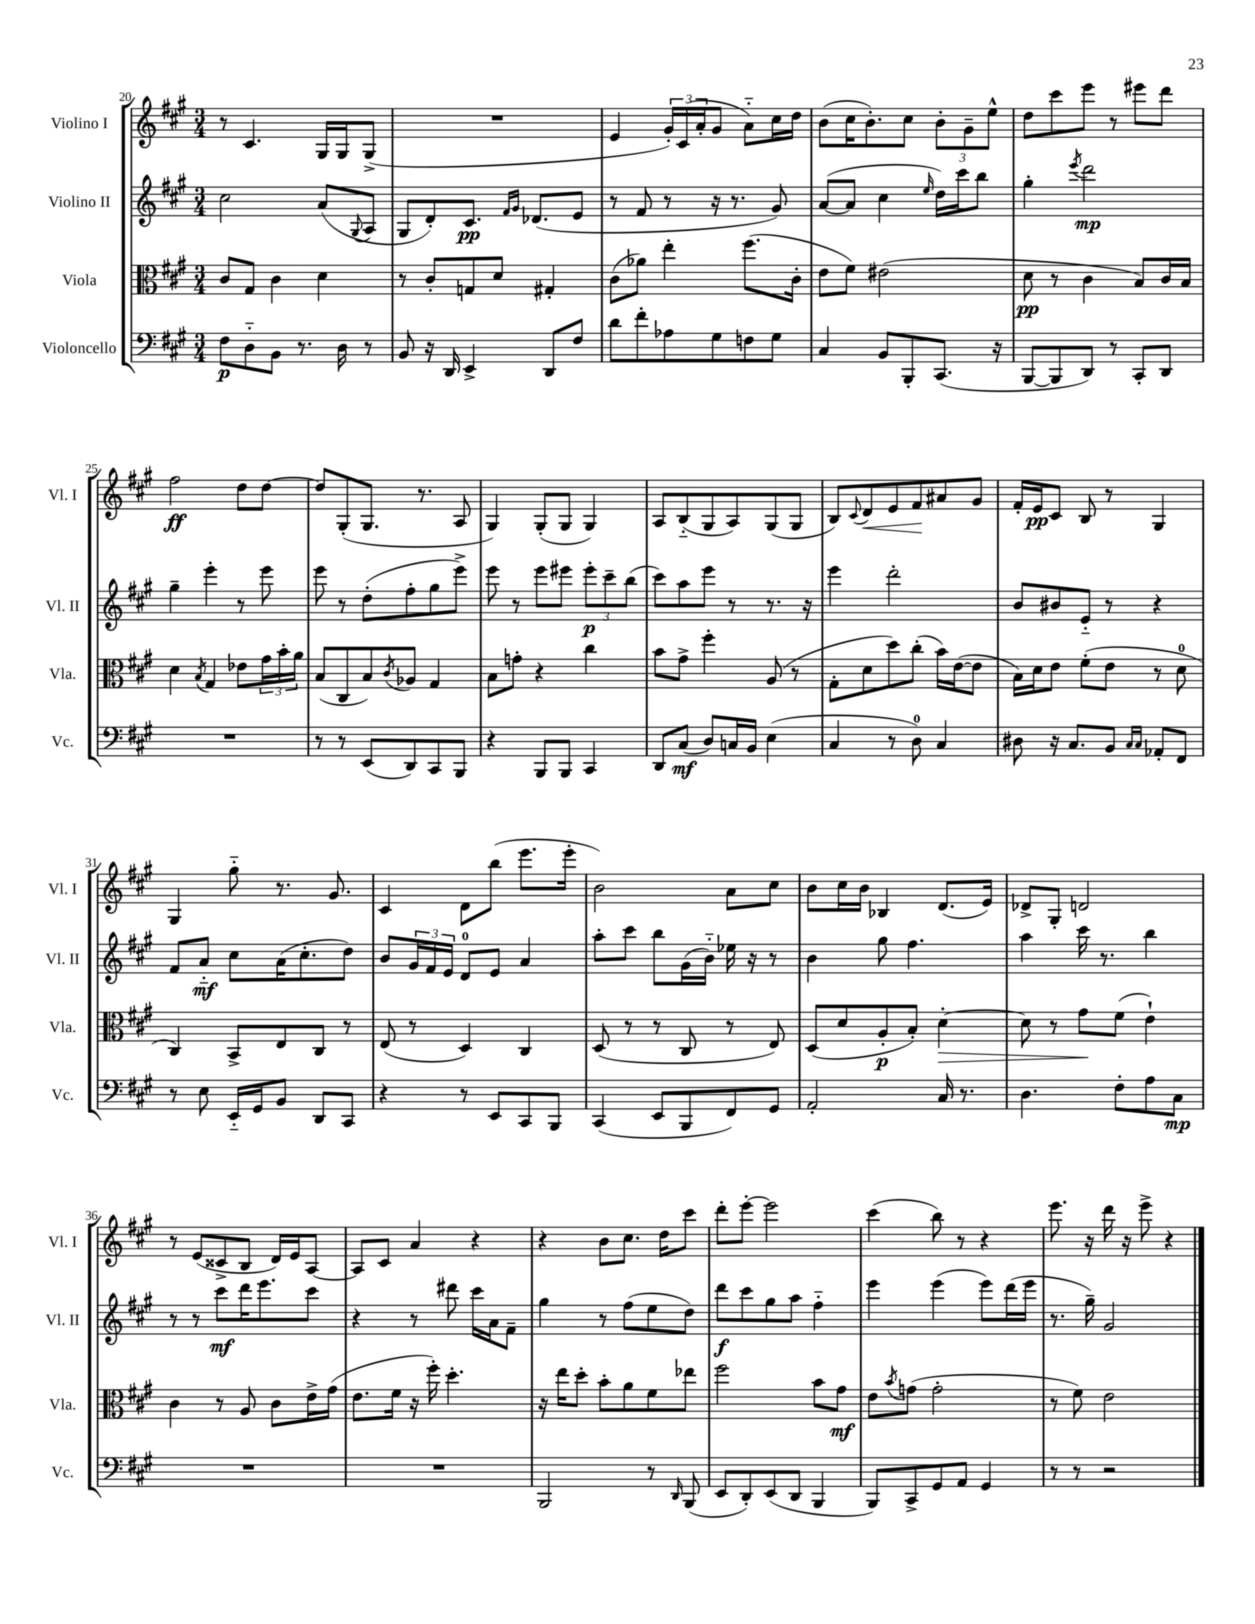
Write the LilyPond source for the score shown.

<<
\new StaffGroup <<
\new Staff = "s0" \with { instrumentName = "Violino I" shortInstrumentName = "Vl. I" } {
    \clef treble \key a \major \numericTimeSignature \time 3/4
    r8 cis'4. gis16 gis16 gis8->( |
    R2. |
    e'4 \tuplet 3/2 { gis'16-.) cis'16( a'16-. } gis'8 a'8-_) cis''16 d''16 |
    b'8( cis''16 b'8.-.) cis''8 \tuplet 3/2 { b'8-. gis'8-- e''8-^ } |
    d''8 cis'''8 e'''8 r8 eis'''8 d'''8 |
    fis''2\ff d''8 d''8~ |
    d''8 gis8-.( gis8. r8. a8 |
    gis4) gis8-.( gis8 gis4) |
    a8 b8-_( gis8 a8) gis8( gis8 |
    b8) \appoggiatura { cis'8 } d'8\< e'8 fis'8\! ais'8 gis'8 |
    fis'16-. e'16\pp cis'8 b8 r8 gis4 |
    gis4 gis''8-_ r8. gis'8. |
    cis'4 d'8 b''8( e'''8. e'''16-. |
    b'2) a'8 cis''8 |
    b'8 cis''16 b'16 bes4 d'8.( e'16) |
    des'8-> gis8-. d'2 |
    r8 e'8( cisis'8-> b8 d'16) e'16 a8~ |
    a8 cis'8 a'4 r4 |
    r4 b'8 cis''8. d''16 cis'''8 |
    d'''8-. e'''8~-. e'''2 |
    cis'''4( b''8) r8 r4 |
    e'''8. r16 d'''16 r16 e'''8-> r4 \bar "|." |
}
\new Staff = "s1" \with { instrumentName = "Violino II" shortInstrumentName = "Vl. II" } {
    \clef treble \key a \major \numericTimeSignature \time 3/4
    cis''2 a'8( \appoggiatura { gis8 } a8 |
    gis8 d'8-.) cis'8.\pp \grace { fis'16 gis'16 } des'8.( e'8 |
    r8 fis'8 r8 r16 r8. gis'8) |
    a'8~( a'8 cis''4 \grace { e''16 } d''16) cis'''16 b''8 |
    gis''4-. \acciaccatura { e'''8 } d'''2\mp |
    gis''4-- e'''4-. r8 e'''8 |
    e'''8 r8 d''8-.( fis''8-. gis''8 e'''8->) |
    e'''8 r8 e'''8 eis'''8 \tuplet 3/2 { eis'''8-.\p cis'''8-- b''8( } |
    cis'''8) a''8 e'''8 r8 r8. r16 |
    e'''4 d'''2-. |
    b'8 bis'8 e'8-_ r8 r4 |
    fis'8 a'8-_\mf cis''8 a'16( cis''8.-. d''8) |
    b'8 \tuplet 3/2 { gis'16 fis'16 e'16 } d'8-0 e'8 a'4 |
    a''8-. cis'''8 b''8 gis'16( b'16-_) ees''16 r16 r8 |
    b'4 gis''8 fis''4. |
    a''4 cis'''16 r8. b''4 |
    r8 r8 cis'''8\mf d'''16 e'''8. cis'''8 |
    r4 r8 dis'''8 cis'''16 a'16 fis'8-- |
    gis''4 r8 fis''8( e''8 d''8) |
    d'''8\f cis'''8 gis''8 a''8 fis''4-_ |
    e'''4 e'''4( e'''8) d'''16( e'''16 |
    r8. gis''16--) gis'2 \bar "|." |
}
\new Staff = "s2" \with { instrumentName = "Viola" shortInstrumentName = "Vla." } {
    \clef alto \key a \major \numericTimeSignature \time 3/4
    cis'8 gis8 cis'4 d'4 |
    r8 cis'8-. g8 d'8 gis4-. |
    cis'8( aes'8) e''4-. fis''8.( cis'16-. |
    e'8 fis'8) eis'2( |
    d'8\pp r8 cis'4 b8) cis'16 b16 |
    d'4 \acciaccatura { b8 } gis4 ees'8 \tuplet 3/2 { gis'16 b'16-. a'16 } |
    b8( cis8 b8) \acciaccatura { cis'8 } aes8 gis4 |
    b8 g'8-. r4 cis''4 |
    b'8 gis'8-> fis''4-. a8( r8 |
    gis8-. d'8 d''8) cis''8-.( b'16) e'16~( e'8 |
    b16) d'16 e'8 fis'8-.( e'8 r8 d'8-0 |
    cis4) b,8-> e8 cis8 r8 |
    e8( r8 d4) cis4 |
    d8( r8 r8 cis8 r8 e8) |
    d8( d'8 a8-.\p b8-.) d'4~-.\> |
    d'8 r8 gis'8\! fis'8( e'4-!) |
    cis'4 r8 a8 cis'8 e'16-> gis'16( |
    e'8. fis'16 r16 fis''16-.) d''4.-. |
    r16 e''16 d''8-. b'8-. a'8 fis'8 ees''8 |
    fis''2 b'8 gis'8\mf |
    e'8 \acciaccatura { b'8 } g'8( g'2-. |
    r8 fis'8) e'2 \bar "|." |
}
\new Staff = "s3" \with { instrumentName = "Violoncello" shortInstrumentName = "Vc." } {
    \clef bass \key a \major \numericTimeSignature \time 3/4
    fis8\p d8-_ b,8 r8. d16 r8 |
    b,8 r16 d,16 e,4-> d,8 fis8 |
    d'8 fis'8-. aes8 gis8 f8 gis8 |
    cis4 b,8 b,,8-. cis,8.( r16 |
    b,,8~ b,,8 d,8) r8 cis,8-. d,8 |
    R2. |
    r8 r8 e,8( d,8) cis,8 b,,8 |
    r4 b,,8 b,,8 cis,4 |
    d,8 cis8\mf( d8) c16 b,16 e4( |
    cis4 r8 d8-0) cis4 |
    dis8 r16 cis8. b,8 \grace { cis16 cis16 } aes,8-. fis,8 |
    r8 e8 e,16-_ gis,16 b,8 d,8 cis,8 |
    r4 r8 e,8 cis,8 b,,8 |
    cis,4( e,8 b,,8 fis,8) gis,8 |
    a,2-. cis16 r8. |
    d4. fis8-. a8 cis8\mp |
    R2. |
    R2. |
    b,,2 r8 \grace { d,16 } b,,8( |
    e,8 d,8-.) e,8( d,8 b,,4 |
    b,,8) cis,8-> gis,8 a,8 gis,4 |
    r8 r8 r2 \bar "|." |
}
>>
>>
\layout { \context { \Score currentBarNumber = #20 } }
